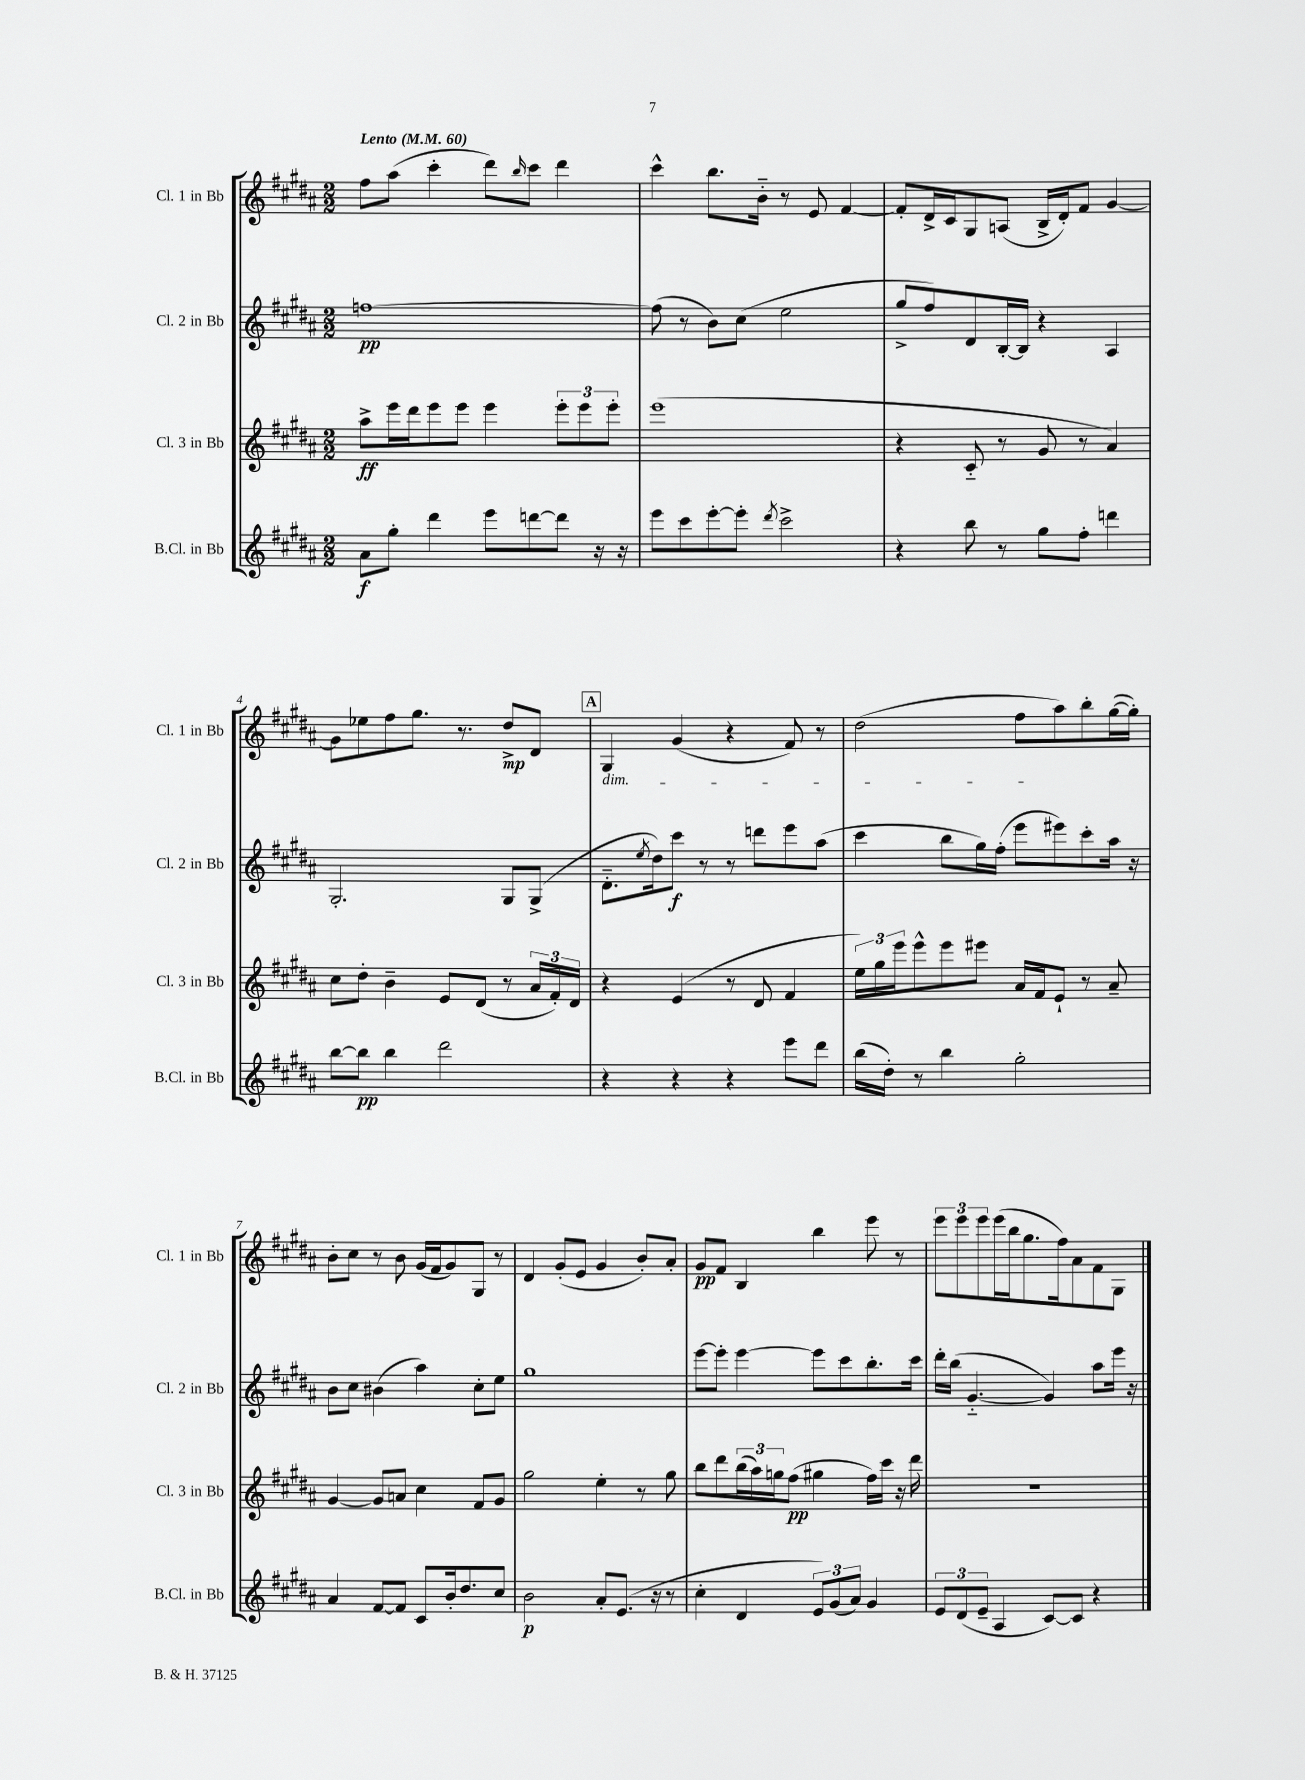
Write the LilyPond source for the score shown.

<<
\new StaffGroup <<
\new Staff = "s0" \with { instrumentName = "Cl. 1 in Bb" shortInstrumentName = "Cl. 1 in Bb" } {
    \clef treble \key b \major \numericTimeSignature \time 2/2 \tempo "Lento" 4 = 60
    fis''8 ais''8( cis'''4-. dis'''8) \grace { b''16 } cis'''8 dis'''4 |
    cis'''4-^ b''8. b'16-_ r8 e'8 fis'4~ |
    fis'8-. dis'16-> cis'16 gis8 a8( b16-> dis'16-.) fis'8 gis'4~ |
    gis'8 ees''8 fis''8 gis''8. r8. dis''8->\mp dis'8 |
    \mark \markup { \box "A" } gis4\dim gis'4( r4 fis'8) r8 |
    dis''2( fis''8\! ais''8) b''8-. gis''16~( gis''16-.) |
    b'8-. cis''8 r8 b'8 gis'16( fis'16 gis'8) gis8 r8 |
    dis'4 gis'8-.( e'8 gis'4 b'8-.) ais'8-. |
    gis'8\pp fis'8 b4 b''4 e'''8 r8 |
    \tuplet 3/2 { e'''8 e'''8 e'''8 } e'''16( b''16 gis''8. fis''16) ais'8 fis'8 gis8 \bar "|." |
}
\new Staff = "s1" \with { instrumentName = "Cl. 2 in Bb" shortInstrumentName = "Cl. 2 in Bb" } {
    \clef treble \key b \major \numericTimeSignature \time 2/2
    f''1~\pp |
    f''8( r8 b'8) cis''8( e''2 |
    gis''8-> fis''8) dis'8 b16~-. b16 r4 ais4 |
    gis2.-. gis8 gis8->( |
    \mark \markup { \box "A" } dis'8.-_ \acciaccatura { e''8 } dis''16) cis'''8\f r8 r8 d'''8 e'''8 ais''8( |
    cis'''4 b''8 gis''16) fis''16-.( e'''8 eis'''8) cis'''8-. ais''16 r16 |
    b'8 cis''8 bis'4( ais''4) cis''8-. e''8 |
    gis''1 |
    e'''8~ e'''8-. e'''4~ e'''8 cis'''8 b''8.-. cis'''16 |
    dis'''16-. b''16( gis'4.~-_ gis'4) ais''8 e'''16 r16 \bar "|." |
}
\new Staff = "s2" \with { instrumentName = "Cl. 3 in Bb" shortInstrumentName = "Cl. 3 in Bb" } {
    \clef treble \key b \major \numericTimeSignature \time 2/2
    ais''8->\ff e'''16 dis'''16 e'''8 e'''8 e'''4 \tuplet 3/2 { e'''8-. e'''8 e'''8-. } |
    e'''1( |
    r4 cis'8-_ r8 gis'8 r8 ais'4) |
    cis''8 dis''8-. b'4-- e'8 dis'8( r8 \tuplet 3/2 { ais'16 fis'16-.) dis'16 } |
    \mark \markup { \box "A" } r4 e'4( r8 dis'8 fis'4 |
    \tuplet 3/2 { e''16) gis''16 e'''16 } e'''8-^ e'''8 eis'''8 ais'16 fis'16 e'8-! r8 ais'8-- |
    gis'4~ gis'8 a'8 cis''4 fis'8 gis'8 |
    gis''2 e''4-. r8 gis''8 |
    b''8 dis'''8 \tuplet 3/2 { b''16( ais''16) g''16 } fis''8\pp( gis''4 fis''16) cis'''16 r16 dis'''16 |
    R1 \bar "|." |
}
\new Staff = "s3" \with { instrumentName = "B.Cl. in Bb" shortInstrumentName = "B.Cl. in Bb" } {
    \clef treble \key b \major \numericTimeSignature \time 2/2
    ais'8\f gis''8-. dis'''4 e'''8 d'''8~ d'''8 r16 r16 |
    e'''8 cis'''8 e'''8~-. e'''8-. \acciaccatura { dis'''8 } cis'''2-> |
    r4 b''8 r8 gis''8 fis''8-. d'''4 |
    b''8~ b''8\pp b''4 dis'''2 |
    \mark \markup { \box "A" } r4 r4 r4 e'''8 dis'''8 |
    b''16( dis''16-.) r8 b''4 gis''2-. |
    ais'4 fis'8~ fis'8 cis'8 b'16-. dis''8. cis''8 |
    b'2\p ais'8-. e'8.( r16 r8 |
    cis''4-. dis'4 \tuplet 3/2 { e'8) gis'8( ais'8) } gis'4 |
    \tuplet 3/2 { e'8 dis'8( e'8-- } ais4 cis'8~) cis'8 r4 \bar "|." |
}
>>
>>
